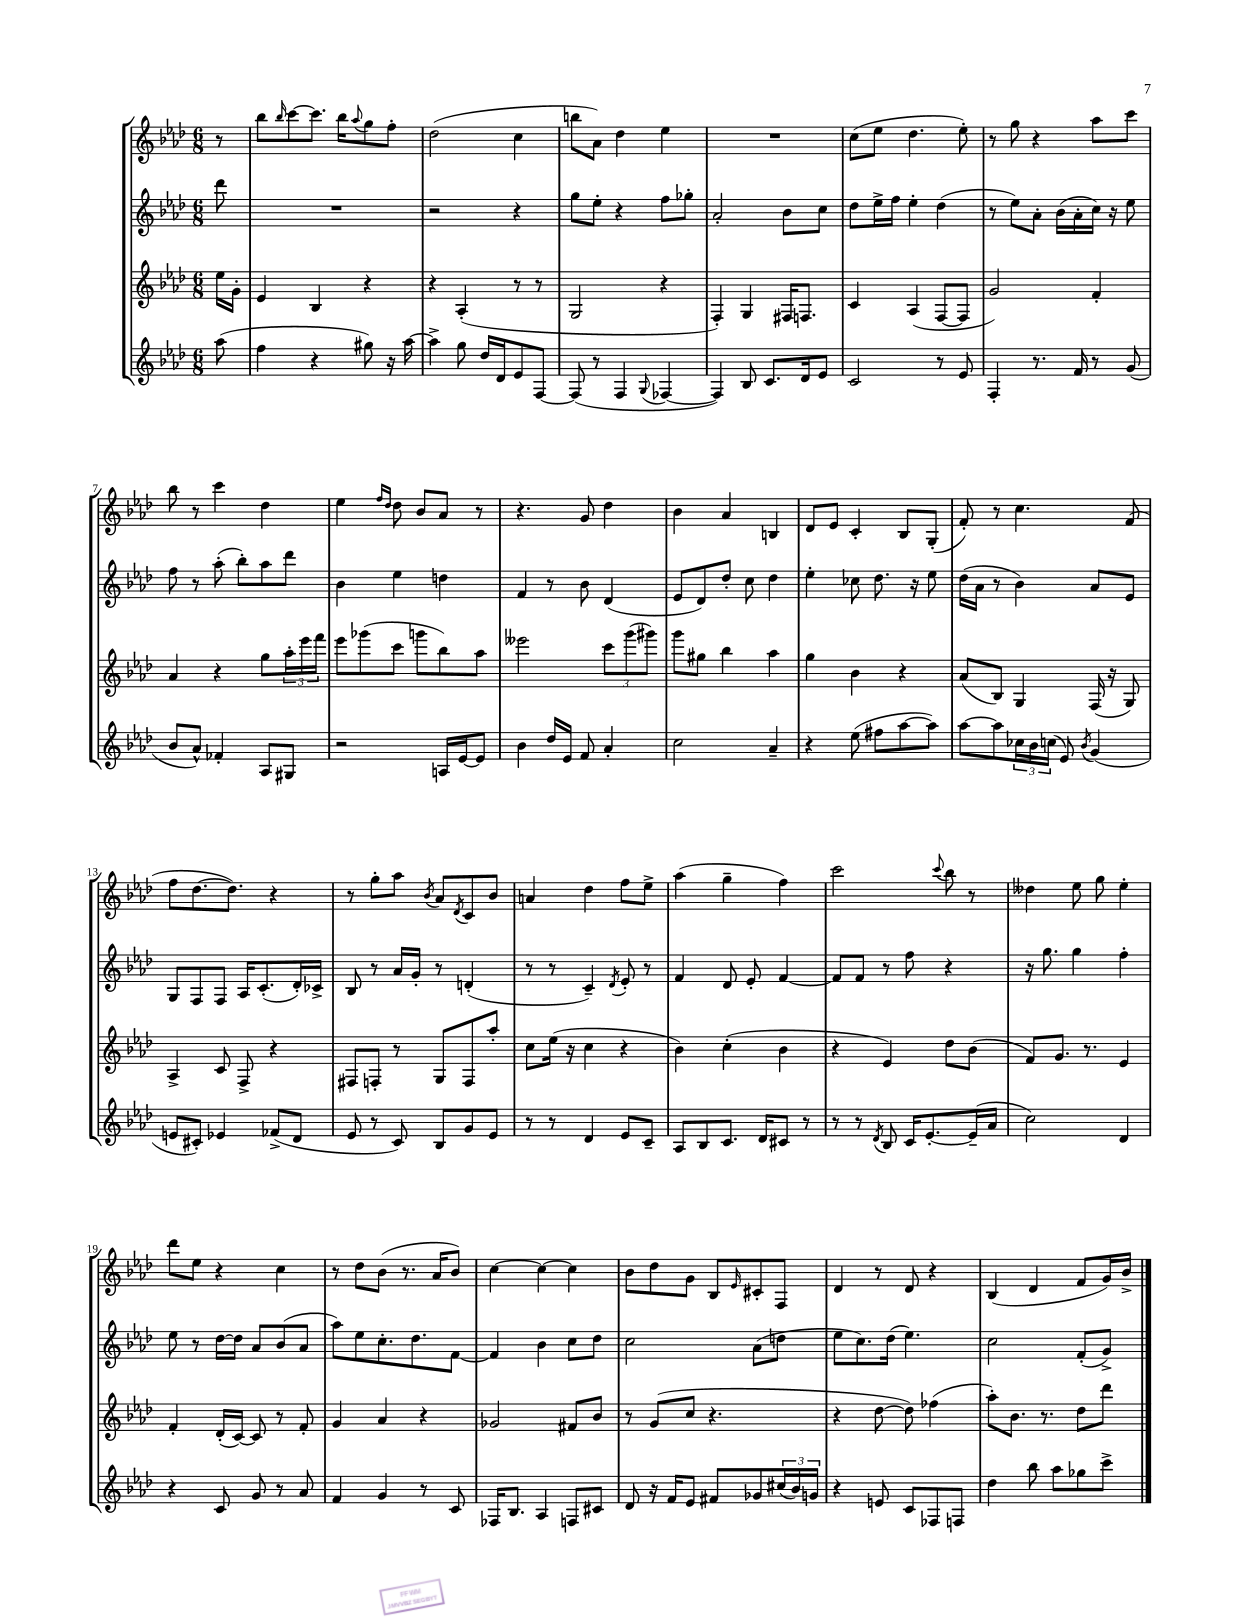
<<
\new StaffGroup <<
\new Staff = "s0" {
    \clef treble \key aes \major \numericTimeSignature \time 6/8 \partial 8
    r8 |
    bes''8 \grace { bes''16 } c'''8~ c'''8. bes''16 \appoggiatura { aes''8 } g''8 f''8-. |
    des''2( c''4 |
    b''8 aes'8) des''4 ees''4 |
    R2. |
    c''8( ees''8 des''4. ees''8-.) |
    r8 g''8 r4 aes''8 c'''8 |
    bes''8 r8 c'''4 des''4 |
    ees''4 \grace { f''16 des''16 } des''8 bes'8 aes'8 r8 |
    r4. g'8 des''4 |
    bes'4 aes'4 b4 |
    des'8 ees'8 c'4-. bes8 g8-.( |
    f'8-.) r8 c''4. f'8( |
    f''8 des''8.~ des''8.) r4 |
    r8 g''8-. aes''8 \acciaccatura { bes'8 } aes'8 \acciaccatura { des'8 } c'8 bes'8 |
    a'4 des''4 f''8 ees''8-> |
    aes''4( g''4-- f''4) |
    c'''2 \appoggiatura { c'''8 } bes''8 r8 |
    deses''4 ees''8 g''8 ees''4-. |
    des'''8 ees''8 r4 c''4 |
    r8 des''8 bes'8( r8. aes'16 bes'8) |
    c''4~ c''4~ c''4 |
    bes'8 des''8 g'8 bes8 \grace { ees'16 } cis'8-. f8 |
    des'4 r8 des'8 r4 |
    bes4( des'4 f'8 g'16) bes'16-> \bar "|." |
}
\new Staff = "s1" {
    \clef treble \key aes \major \numericTimeSignature \time 6/8 \partial 8
    des'''8 |
    R2. |
    r2 r4 |
    g''8 ees''8-. r4 f''8 ges''8-. |
    aes'2-. bes'8 c''8 |
    des''8 ees''16-> f''16 ees''4-. des''4( |
    r8 ees''8) aes'8-. bes'16( aes'16-. c''16) r16 ees''8 |
    f''8 r8 aes''8-.( bes''8-.) aes''8 des'''8 |
    bes'4 ees''4 d''4 |
    f'4 r8 bes'8 des'4( |
    ees'8 des'8) des''8-. c''8 des''4 |
    ees''4-. ces''8 des''8. r16 ees''8 |
    des''16( aes'16 r8 bes'4) aes'8 ees'8 |
    g8 f8 f8 aes16 c'8.-.( des'16-.) ces'16-> |
    bes8 r8 aes'16 g'16-. r8 d'4-.( |
    r8 r8 c'4--) \acciaccatura { des'8 } ees'8-. r8 |
    f'4 des'8 ees'8-. f'4~ |
    f'8 f'8 r8 f''8 r4 |
    r16 g''8. g''4 f''4-. |
    ees''8 r8 des''16~ des''16 aes'8 bes'8( aes'8 |
    aes''8) ees''8 c''8.-. des''8. f'8~ |
    f'4 bes'4 c''8 des''8 |
    c''2 aes'8( d''8 |
    ees''8 c''8.) des''16( ees''4.) |
    c''2 f'8-.( g'8->) \bar "|." |
}
\new Staff = "s2" {
    \clef treble \key aes \major \numericTimeSignature \time 6/8 \partial 8
    ees''16 g'16-. |
    ees'4 bes4 r4 |
    r4 aes4-.( r8 r8 |
    g2 r4 |
    f4-.) g4 fis16 f8. |
    c'4 aes4( f8~ f8 |
    g'2) f'4-. |
    aes'4 r4 g''8 \tuplet 3/2 { aes''16-. ees'''16 f'''16 } |
    ees'''8 ges'''8( c'''8 g'''8 bes''8) aes''8 |
    eeses'''2 \tuplet 3/2 { c'''8 g'''8( gis'''8) } |
    g'''8 gis''8 bes''4 aes''4 |
    g''4 bes'4 r4 |
    aes'8( bes8) g4 f16( r16 g8) |
    aes4-> c'8 f8-> r4 |
    fis8 f8-. r8 g8 f8 aes''8-. |
    c''8 ees''16( r16 c''4 r4 |
    bes'4) c''4-.( bes'4 |
    r4 ees'4) des''8 bes'8( |
    f'8) g'8. r8. ees'4 |
    f'4-. des'16-.( c'16~) c'8 r8 f'8-. |
    g'4 aes'4 r4 |
    ges'2 fis'8 bes'8 |
    r8 g'8( c''8 r4. |
    r4 des''8~ des''8) fes''4( |
    aes''8-.) bes'8. r8. des''8 des'''8 \bar "|." |
}
\new Staff = "s3" {
    \clef treble \key aes \major \numericTimeSignature \time 6/8 \partial 8
    aes''8( |
    f''4 r4 gis''8) r16 aes''16~ |
    aes''4-> g''8 des''16 des'16 ees'8 f8~ |
    f8( r8 f4 \appoggiatura { g8 } fes4~ |
    fes4) bes8 c'8. des'16 ees'8 |
    c'2 r8 ees'8 |
    f4-. r8. f'16 r8 g'8( |
    bes'8 aes'8-^) fes'4-. aes8 gis8 |
    r2 a16 ees'16~ ees'8 |
    bes'4 des''16 ees'16 f'8 aes'4-. |
    c''2 aes'4-- |
    r4 ees''8( fis''8 aes''8~ aes''8) |
    aes''8~ aes''8 \tuplet 3/2 { ces''16 bes'16 c''16( } ees'8) \acciaccatura { bes'8 } g'4( |
    e'8 cis'8-.) ees'4 fes'8->( des'8 |
    ees'8 r8 c'8) bes8 g'8 ees'8 |
    r8 r8 des'4 ees'8 c'8-- |
    aes8 bes8 c'8. des'16 cis'8 r8 |
    r8 r8 \acciaccatura { des'8 } bes8 c'16 ees'8.~-. ees'16--( aes'16 |
    c''2) des'4 |
    r4 c'8 g'8 r8 aes'8 |
    f'4 g'4 r8 c'8 |
    fes16 bes8. aes4 f8 cis'8 |
    des'8 r16 f'16 ees'8 fis'8 ges'8 \tuplet 3/2 { cis''16( bes'16) g'16 } |
    r4 e'8 c'8 fes8 f8 |
    des''4 bes''8 aes''8 ges''8 c'''8-> \bar "|." |
}
>>
>>
